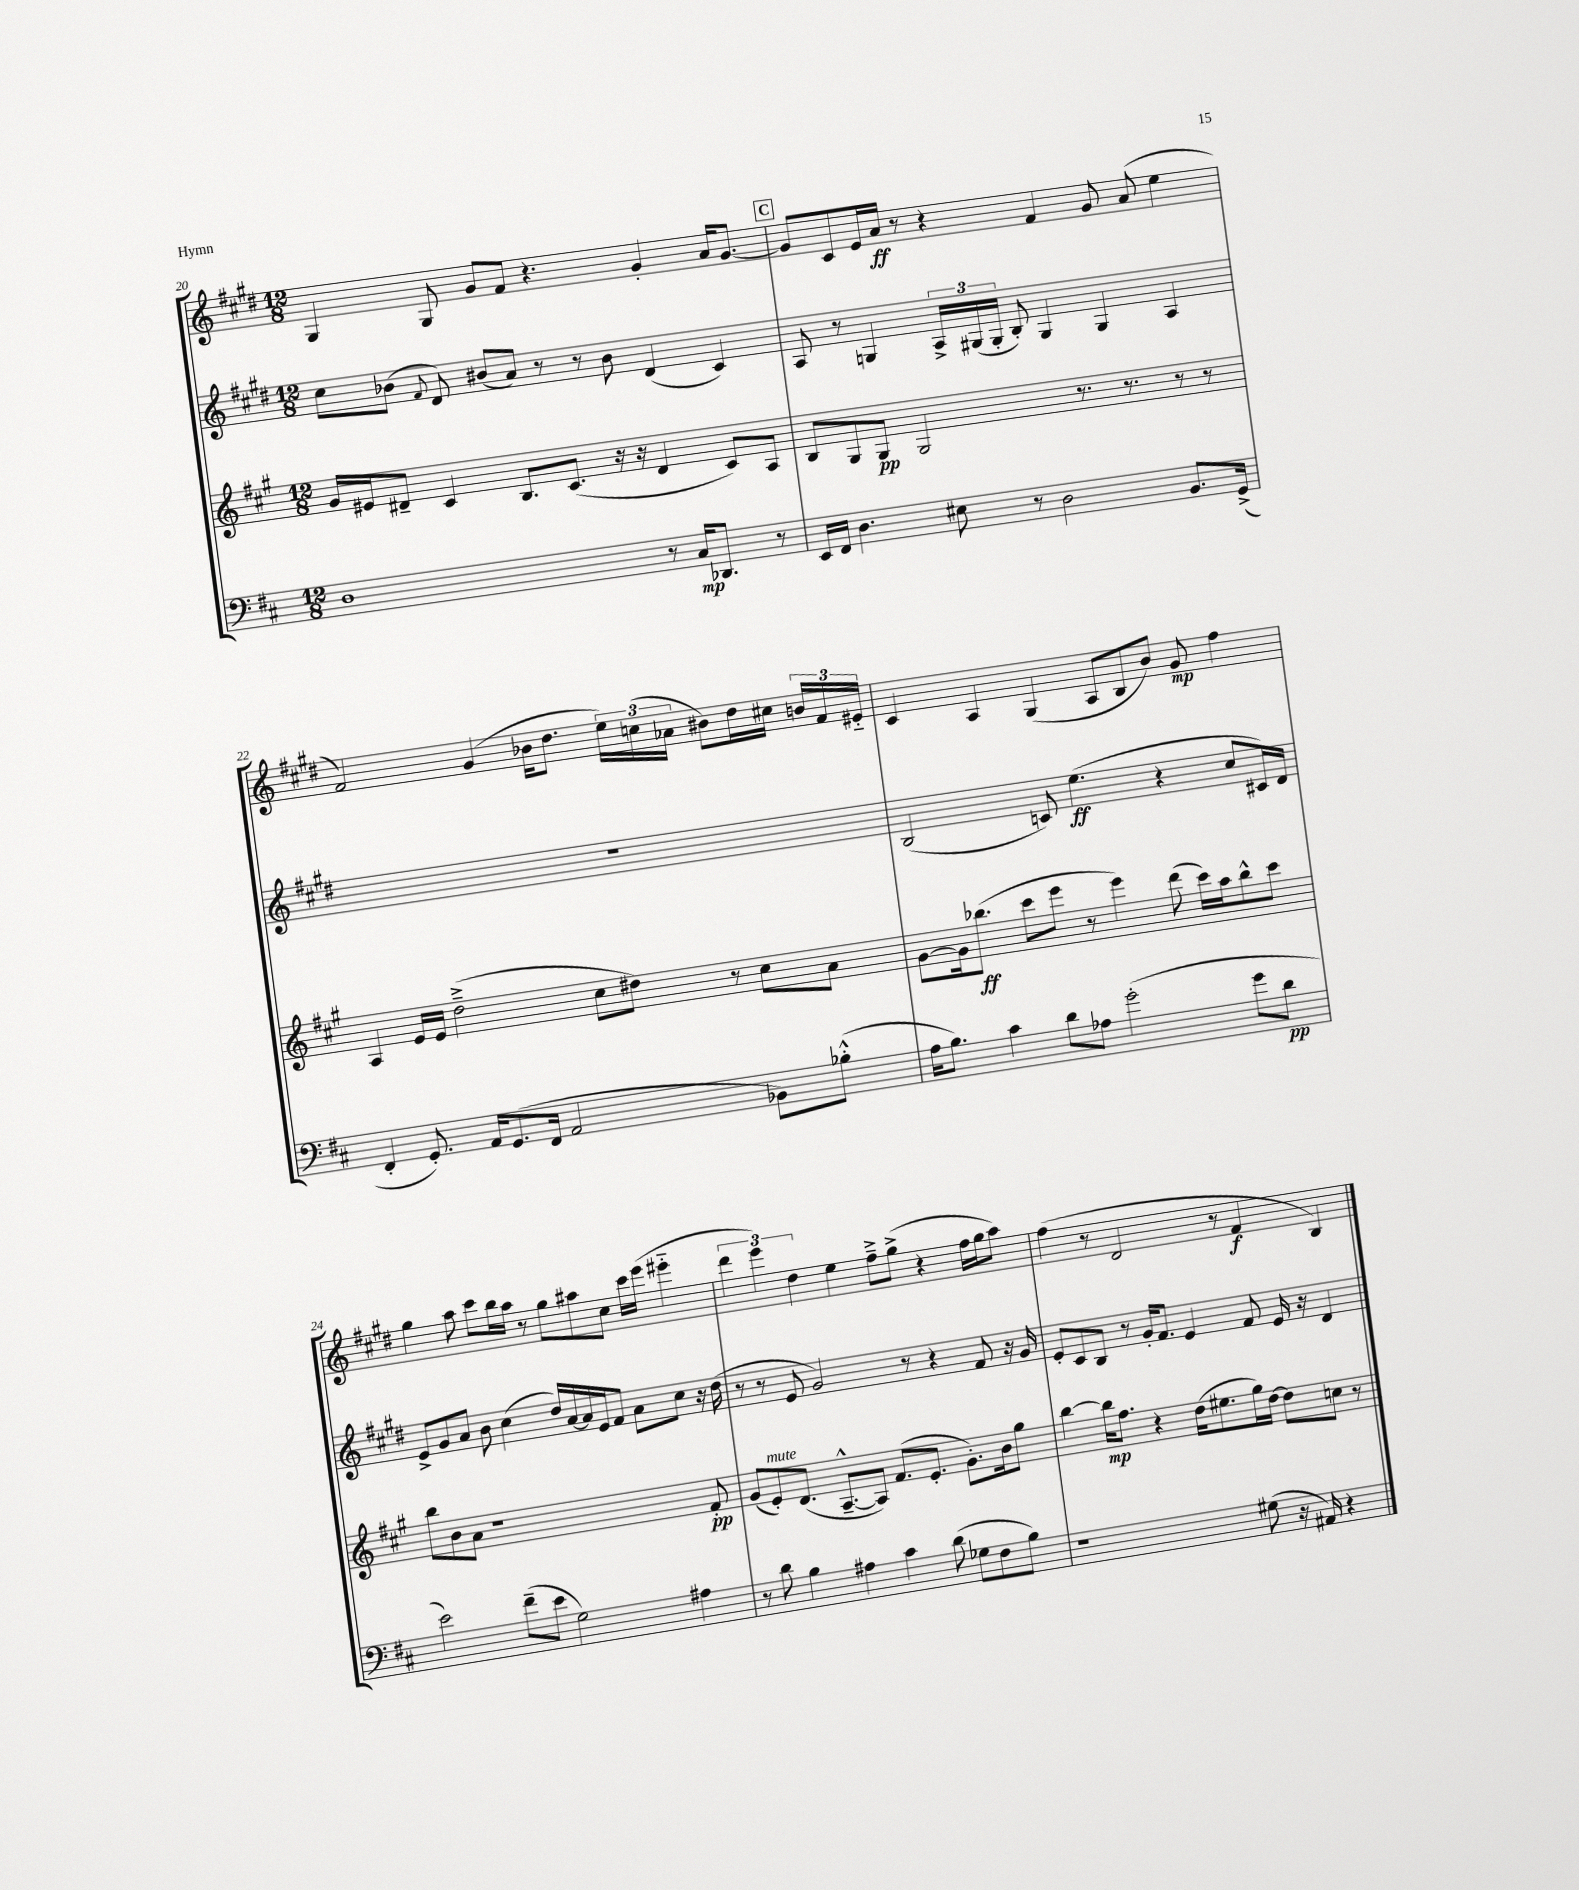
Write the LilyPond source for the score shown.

<<
\new StaffGroup <<
\new Staff = "s0" {
    \clef treble \key e \major \numericTimeSignature \time 12/8
    \autoBeamOff gis4 gis8 gis'8[ fis'8] r4. gis'4-. a'16[ gis'8.]~ |
    \mark \markup { \box "C" } gis'8[ cis'8 e'16 a'16]\ff r8 r4 fis'4 gis'8 a'8( e''4 |
    fis'2) gis'4( bes'16[ dis''8.] \tuplet 3/2 { e''16[) c''16( aes'16] } bis'8[) dis''16 cis''16] \tuplet 3/2 { b'16[ fis'16 eis'16]-_ } |
    cis'4 a4 gis4( a8[ b8 b'8]) gis'8\mp fis''4 |
    gis''4 a''8 cis'''8[ b''16 a''16] r8 gis''8[ ais''8 cis''8] cis'''16[ e'''16]( eis'''4-_ |
    \tuplet 3/2 { dis'''4 e'''4) dis''4 } e''4 fis''8[---> gis''8]->( r4 fis''16[ gis''16 a''8]) |
    fis''4( r8 dis'2 r8 fis'4\f b4) \bar "|." |
}
\new Staff = "s1" {
    \clef treble \key e \major \numericTimeSignature \time 12/8
    \autoBeamOff cis''8[ bes'8]( \appoggiatura { fis'8 } dis'8) bis'8[( a'8]) r8 r8 bis'8 dis'4( cis'4) |
    \mark \markup { \box "C" } a8 r8 g4 \tuplet 3/2 { a16[-> gis16( gis16]-. } b8-.) gis4 gis4 a4 |
    R1. |
    b2( c'8) e''4.\ff( r4 cis''8[ cis'16) dis'16] |
    e'8[-> gis'8 a'8] b'8 cis''4( dis''16[) a'16~ a'16 e'16 fis'8] a'8[ cis''8] r16 dis''16( |
    r8 r8 e'8 gis'2) r8 r4 fis'8 r16 gis'16 |
    e'8[-. cis'8 b8] r8 gis'16[-. fis'8.] e'4 fis'8 e'16 r16 dis'4 \bar "|." |
}
\new Staff = "s2" {
    \clef treble \key a \major \numericTimeSignature \time 12/8
    \autoBeamOff gis'16[ eis'16 dis'8]-- cis'4 b8.[ cis'8.]( r16 r16 dis'4 cis'8[) a8] |
    \mark \markup { \box "C" } b8[ gis8 gis8]\pp gis2 r8. r8. r8 r8 |
    a4 e'16[ e'16] d''2--->( cis''8[ dis''8]) r8 cis''8[ a'8] |
    gis'8[~ gis'16 bes''8.]\ff( cis'''8[ e'''8] r8 e'''4) d'''8( cis'''16[) a''16 bes''8-^ cis'''8] |
    b''8[ b'8 a'8] r1 fis'8-.\pp |
    gis'8[( e'8-.^\markup { \italic "mute" }) d'8.]( a8.[~---^ a8]) fis'8.[( e'8.]-. gis'8.[-.) b'16 gis''8] |
    b''4~ b''16[\mp fis''8.] r4 d''16[( eis''8. gis''16) d''16]~ d''8[ c''8] r8 \bar "|." |
}
\new Staff = "s3" {
    \clef bass \key d \major \numericTimeSignature \time 12/8
    \autoBeamOff d1 r8 cis16[\mp des,8.] r8 |
    \mark \markup { \box "C" } e,16[ fis,16] d4. eis8 r8 d2 b,8.[ g,16]->( |
    fis,4-. g,8.-.) a,16[ g,8.( fis,16] a,2 bes,8[) bes8]-.-^( |
    a16[ b8.]) cis'4 d'8[ aes8] g'2-.( g'8[ d'8]\pp |
    e'2) fis'8[--( e'8] g2) ais4 |
    r8 d'8 b4 ais4 cis'4 d'8( ges8[ fis8 b8]) |
    r1 gis8( r16 ais,16) r4 \bar "|." |
}
>>
>>
\layout { \context { \Score currentBarNumber = #20 } }
